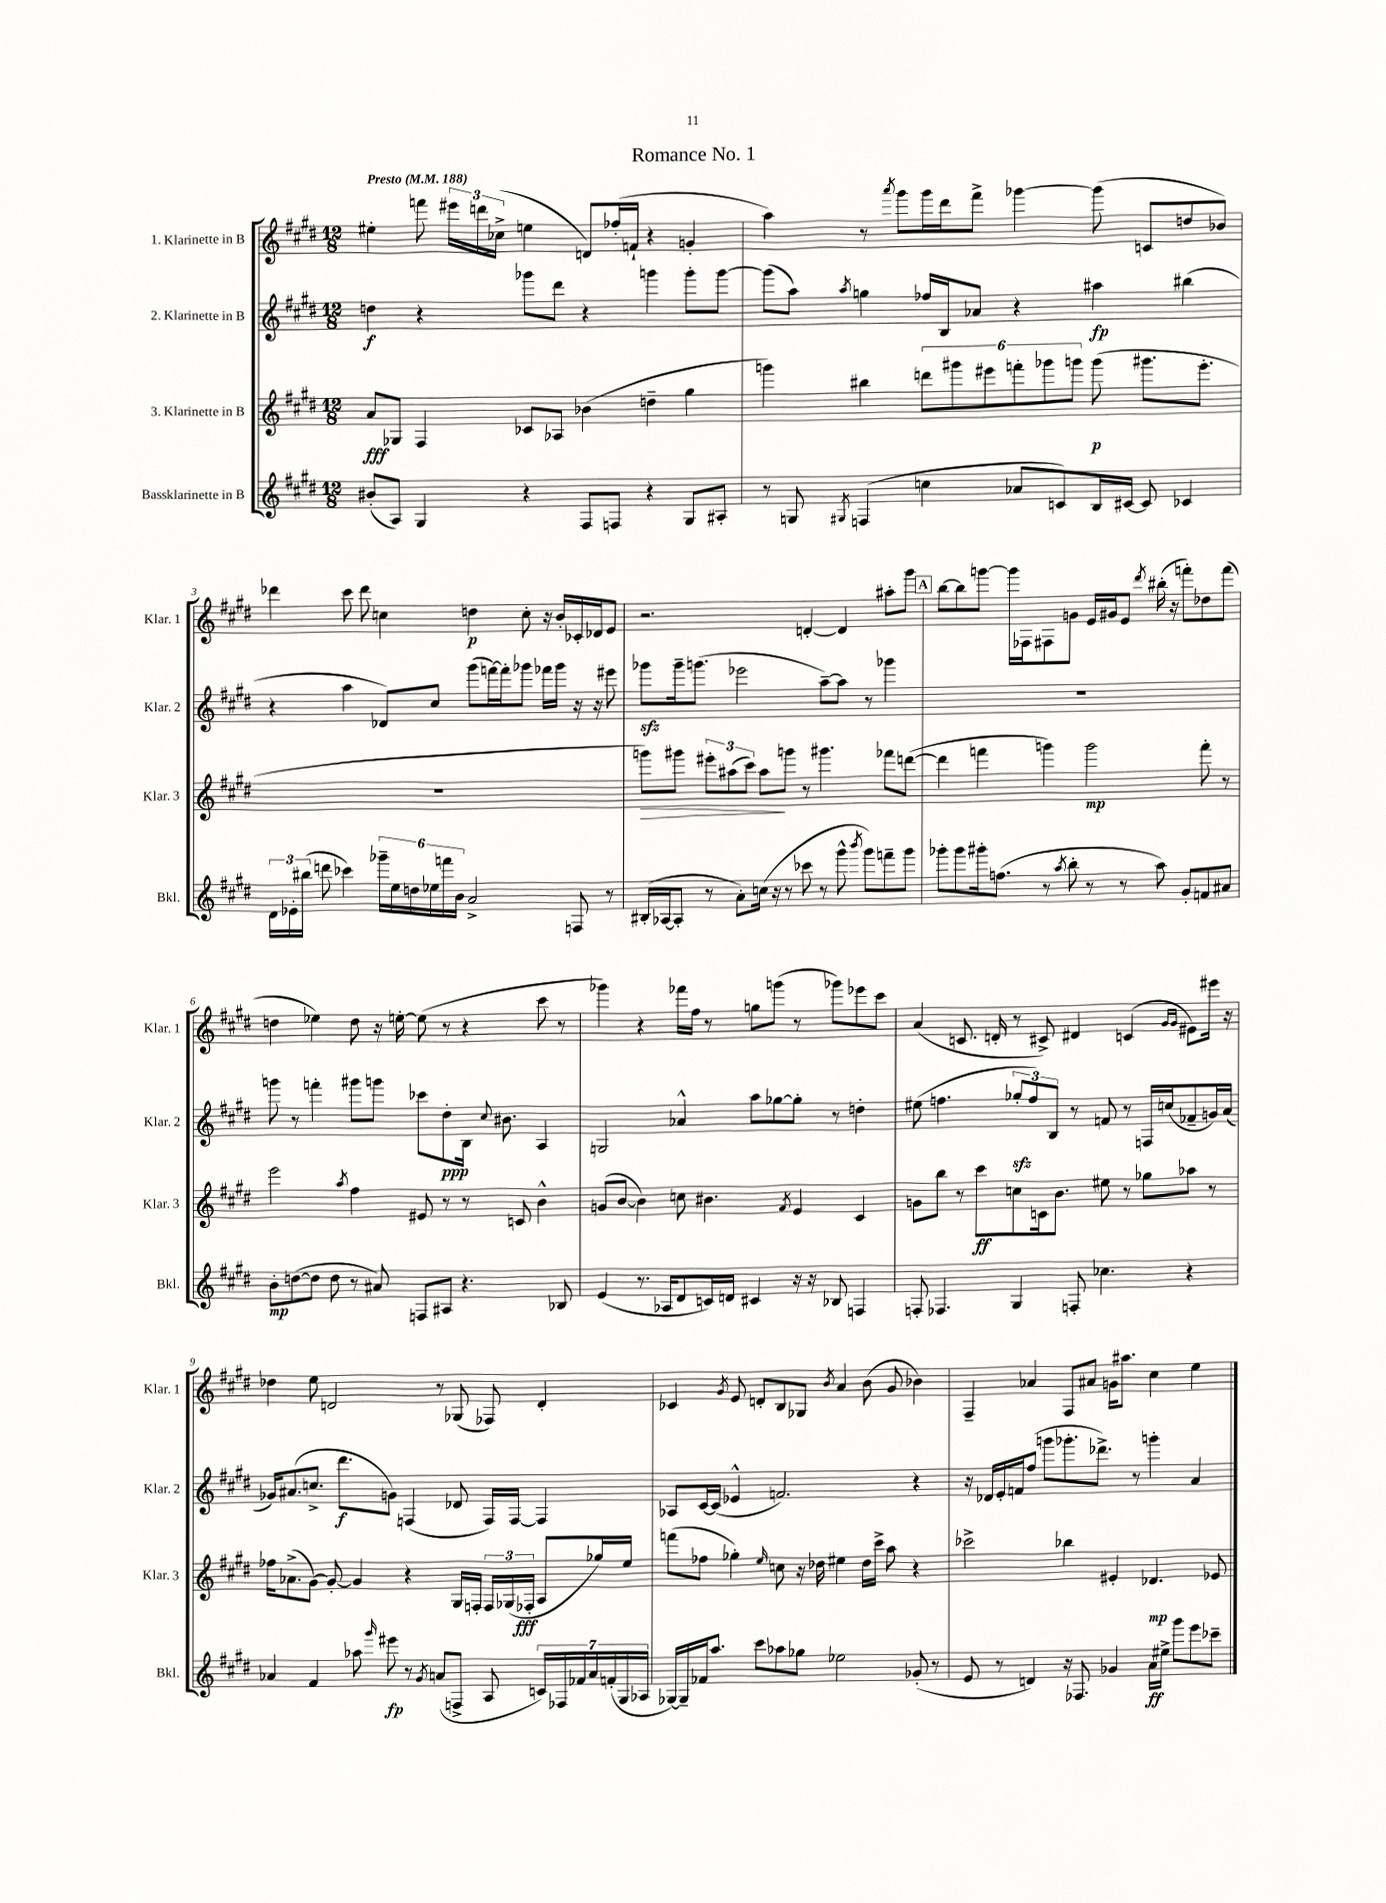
\header { title = "Romance No. 1" }
<<
\new StaffGroup <<
\new Staff = "s0" \with { instrumentName = "1. Klarinette in B" shortInstrumentName = "Klar. 1" } {
    \clef treble \key e \major \numericTimeSignature \time 12/8 \tempo "Presto" 4 = 188
    \autoBeamOff eis''4-. f'''8 \tuplet 3/2 { eis'''16[ d'''16 ces''16]->( } e''4 d'8[) fes''16-.( f'16]-! r4 g'4-. |
    a''4) r8 \acciaccatura { a'''8 } gis'''8[ gis'''16 dis'''16 fis'''8]-> ges'''4~ ges'''8( c'8[ d''8 bes'8]) |
    des'''4 cis'''8 des'''8 c''4 d''4\p c''8-. r16 b'16[-. ces'16-. des'16 e'8] |
    r2. d'4~-. d'4 ais''8[-. gis'''8] |
    \mark \markup { \box "A" } b''8[~ b''8 g'''8]~ g'''16[ fes16 fis8 g'8] e'16[ gis'16 e'8] \acciaccatura { dis'''8 } bis''16-.( r16 f'''8[-.) des''8 f'''8]( |
    d''4 ees''4) d''8 r16 e''16~-. e''8( r8 r4 cis'''8 r8 |
    ges'''4) r4 fes'''16[ fis''16] r8 g''8[ g'''8]( r8 ges'''8[) ees'''8 cis'''8] |
    a'4( c'8. d'16-. r8 cis'8->) dis'4 c'4( \grace { gis'16[ gis'16] } eis'8[) eis'''16] r16 |
    des''4 e''8 d'2 r8 ges8( fes8) d'4-. |
    ces'4 \acciaccatura { gis'8 } e'8 d'8[-. b8 ges8] \acciaccatura { b'8 } a'4 b'8( gis'8 bes'4) |
    fis4-- aes'4 fis8[ ais'8] g'16[ ais''8.] cis''4 e''4 \bar "|." |
}
\new Staff = "s1" \with { instrumentName = "2. Klarinette in B" shortInstrumentName = "Klar. 2" } {
    \clef treble \key e \major \numericTimeSignature \time 12/8
    \autoBeamOff d''4\f r4 ges'''8[ dis'''8] r4 g'''4 g'''8[-. g'''8]~ |
    g'''8[( a''8]) \acciaccatura { a''8 } g''4 fes''16[ b16 aes'8] r4 ais''4\fp bis''4( |
    r4 a''4 des'8[) cis''8] gis'''8[( f'''16~) f'''16-. ges'''8] fes'''16[ ges'''16] r16 r16 eis'''8 |
    ges'''8[\sfz ges'''16-- g'''8.]( ees'''2 a''8[~--) a''8] r8 ges'''4 |
    \mark \markup { \box "A" } R1. |
    g'''8 r8 f'''4-. gis'''8[ g'''8] ces'''8[ dis''8-.\ppp b16] \appoggiatura { cis''8 } bis'8. a4 |
    g2 aes'4-^ a''8[ ges''8~ ges''8]-. r8 d''4-. |
    eis''8( f''4. \tuplet 3/2 { ges''8[-.\sfz f''8) b8] } r8 f'8 r8 f16[ c''16( fes'8-- g'16) a'16]( |
    ges'16[) ais'8.( c''8.]-> dis'''8.[\f g'8]) f4( des'8 f16[) f16]~ f4 |
    aes8[ cis'16~ cis'16]( ees'4-^ f'2.) r4 |
    r16 des'16[ e'16-. f'16 fis''8]( g'''8[ ges'''8.-. des'''8.]->) r8 g'''4-. a'4 \bar "|." |
}
\new Staff = "s2" \with { instrumentName = "3. Klarinette in B" shortInstrumentName = "Klar. 3" } {
    \clef treble \key e \major \numericTimeSignature \time 12/8
    \autoBeamOff a'8[\fff ges8] fis4 ces'8[ aes8] bes'4( d''4-- gis''4 |
    g'''4) bis''4 \tuplet 6/4 { d'''8[ gis'''8 eis'''8 f'''8-. ges'''8 g'''8] } g'''8\p( gis'''8.[ eis'''8.]-. |
    R1. |
    g'''8[\>) gis'''8] \tuplet 3/2 { eis'''8[-. ais''8( cis'''8]) } ais''8[\! g'''8] r8 gis'''4. fes'''8[ d'''8]~( |
    \mark \markup { \box "A" } d'''4 f'''4 g'''4) g'''2\mp f'''8-. r8 |
    e'''2 \acciaccatura { a''8 } fis''4 eis'8 r8 r8 c'8 b'4-^ |
    g'8[( b'8]~ b'4) c''8 bis'4. \acciaccatura { fis'8 } e'4 cis'4 |
    g'8[ b''8] r8 cis'''8[\ff c''8 c'16 b'8.] eis''8 r8 ges''8[ aes''8] r8 |
    fes''16[ aes'8.->( gis'8]~) gis'8~-. gis'4 r4 gis16[ f16]-. \tuplet 3/2 { f16[ ges16( fes16]-.\fff } a8[ ges''16) e''16] |
    f'''8[( fes''8] ges''4-.) \grace { e''16 } c''8 r16 des''16 eis''4 des''16[ cis'''16]-> a''8 r4 |
    ces'''2-> bes''4 eis'4-. des'4.\mp ees'8 \bar "|." |
}
\new Staff = "s3" \with { instrumentName = "Bassklarinette in B" shortInstrumentName = "Bkl." } {
    \clef treble \key e \major \numericTimeSignature \time 12/8
    \autoBeamOff bis'8[-.( a8]) gis4 r4 fis8[ f8] r4 gis8[ ais8]-. |
    r8 g8 \acciaccatura { gis8 } f4( c''4 aes'8[ c'8) b16 cis'16]~ cis'8 ces'4 |
    \tuplet 3/2 { dis'16[ ees'16-. bis''16]( } d'''8 ces'''4) \tuplet 6/4 { ges'''16[-- e''16 d''16 ees''16 f'''16 b'16] } a'2-> f8 r8 |
    bis16[-.( aes16~ aes8]-. r8 a'8[-.) c''16]( r16 r8 ces'''8 r8 gis'''8-^ \acciaccatura { b'''8 } gis'''8[) f'''8-- gis'''8] |
    \mark \markup { \box "A" } ges'''8[-. ges'''8 gis'''16-. f''8.]( r8 \acciaccatura { a''8 } b''8-. r8 r8 a''8) gis'8[-. f'8 ais'8] |
    b'8[-.\mp d''8~( d''8] d''8 r8 ais'8) f8[ ais8] r4. bes8 |
    e'4( r8. aes16[ dis'8 c'16) d'16] cis'4 r16 r16 bes8 f4 |
    f8-. fes4. gis4 f8-. ces''4. r4 |
    aes'4 fis'4 aes''8 \grace { gis'''16 } eis'''8\fp r8 \acciaccatura { gis'8 } a'8[( f8]-> a8 \tuplet 7/4 { c'16[) fes16 fes'16 a'16 f'16-.( gis16 aes16] } |
    ges16[~) ges16-- fes'16 a''8.] cis'''8[ aes''8 ges''8] ees''2 ges'8-.( r8 |
    e'8 r8 d'4) r16 fes8. ges'4 a'16[\ff eis''16]-> gis'''8[ e'''8 ces'''8]-- \bar "|." |
}
>>
>>
